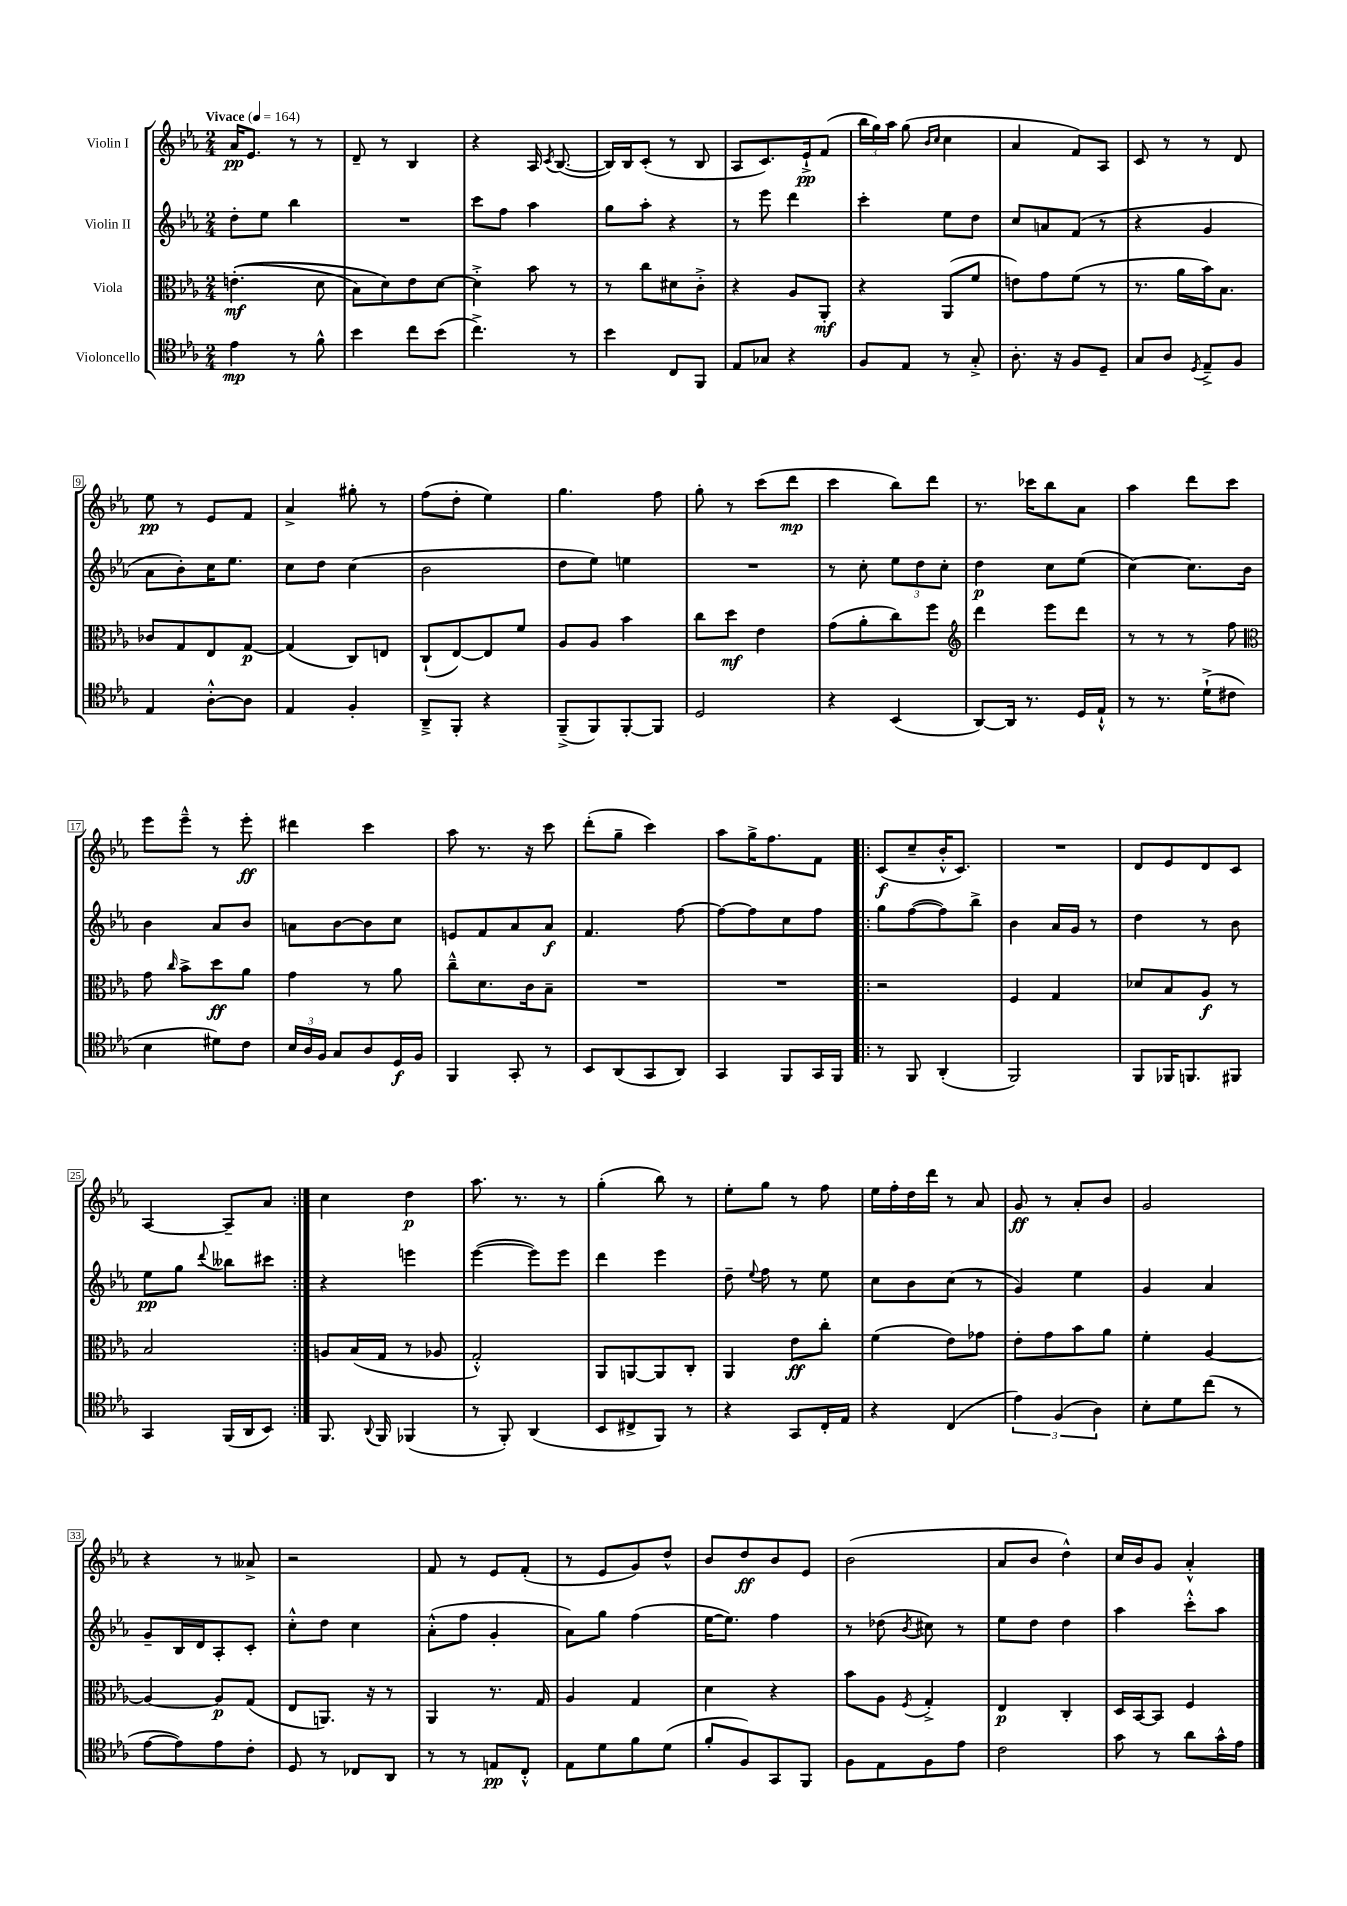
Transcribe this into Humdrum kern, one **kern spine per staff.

**kern	**dynam	**kern	**dynam	**kern	**dynam	**kern	**dynam
*part4	*part4	*part3	*part3	*part2	*part2	*part1	*part1
*staff4	*staff4	*staff3	*staff3	*staff2	*staff2	*staff1	*staff1
*I"Violoncello	*	*I"Viola	*	*I"Violin II	*	*I"Violin I	*
*clefC4	*	*clefC3	*	*clefG2	*	*clefG2	*
*k[b-e-a-]	*	*k[b-e-a-]	*	*k[b-e-a-]	*	*k[b-e-a-]	*
*M2/4	*	*M2/4	*	*M2/4	*	*M2/4	*
*MM164	*	*MM164	*	*MM164	*	*MM164	*
=1	=1	=1	=1	=1	=1	=1	=1
!	!	!	!	!	!	!LO:TX:a:B:t=Vivace	!
4e-\	mp	((4.en'\	mf	8dd'\L	.	16a-/KL	pp
.	.	.	.	.	.	8.e-/J	.
.	.	.	.	8ee-\J	.	.	.
8r	.	.	.	4bb-\	.	8r	.
8f^^\	.	8d\	.	.	.	8r	.
=2	=2	=2	=2	=2	=2	=2	=2
4b-\	.	8B-\L)	.	2r	.	8d~/	.
.	.	8d\)	.	.	.	8r	.
8cc\L	.	8e-\	.	.	.	4B-/	.
(8b-\J	.	[8d\J	.	.	.	.	.
=3	=3	=3	=3	=3	=3	=3	=3
4.cc^\)	.	4d'^\]	.	8ccc\L	.	4r	.
.	.	.	.	8ff\J	.	.	.
.	.	8b-\	.	4aa-\	.	16A-/	.
.	.	.	.	.	.	8qc/	.
.	.	.	.	.	.	([8.B-/	.
8r	.	8r	.	.	.	.	.
=4	=4	=4	=4	=4	=4	=4	=4
4b-\	.	8r	.	8gg\L	.	16B-/LL])	.
.	.	.	.	.	.	16B-/J	.
.	.	8cc\L	.	8aa-'\J	.	(8c'/J	.
8C/L	.	8d#X\	.	4r	.	8r	.
8FF/J	.	8c'^\J	.	.	.	8B-/	.
=5	=5	=5	=5	=5	=5	=5	=5
8E-/L	.	4r	.	8r	.	8A-/L	.
8G-X/J	.	.	.	8eee-\	.	8.c/)	.
4r	.	8A-/L	.	4ddd\	.	.	.
.	.	.	.	.	.	16e-`^/k	pp
.	.	8AA-'/J	mf	.	.	(8f/J	.
=6	=6	=6	=6	=6	=6	=6	=6
8F/L	.	4r	.	4ccc'\	.	24bb-\LL	.
.	.	.	.	.	.	24gg\)	.
.	.	.	.	.	.	24aa-\JJ	.
8E-/J	.	.	.	.	.	(8gg\	.
.	.	.	.	.	.	16qqb-/LL	.
.	.	.	.	.	.	16qqcc/JJ	.
8r	.	(8AA-/L	.	8ee-\L	.	4cc\	.
8G'^/	.	8f/J	.	8dd\J	.	.	.
=7	=7	=7	=7	=7	=7	=7	=7
8.A-'\	.	8en\L)	.	8cc/L	.	4a-/	.
.	.	8g\	.	8an/	.	.	.
16r	.	.	.	.	.	.	.
8F/L	.	(8f\J	.	(8f/J	.	8f/L)	.
8D~/J	.	8r	.	8r	.	8A-/J	.
=8	=8	=8	=8	=8	=8	=8	=8
8G/L	.	8.r	.	4r	.	8c/	.
8A-/J	.	.	.	.	.	8r	.
.	.	16a-\LL	.	.	.	.	.
8qD/	.	.	.	.	.	.	.
8E-~^/L	.	16b-\J)	.	4g/	.	8r	.
.	.	8.B-\J	.	.	.	.	.
8F/J	.	.	.	.	.	8d/	.
!!LO:LB:g=z
=9	=9	=9	=9	=9	=9	=9	=9
4E-/	.	8c-X/L	.	8a-\L	.	8ee-\	pp
.	.	8G/	.	8b-'\)	.	8r	.
[8A-'^^\L	.	8E-/	.	16cc\K	.	8e-/L	.
.	.	.	.	8.ee-\J	.	.	.
8A-\J]	.	[8G/J	p	.	.	8f/J	.
=10	=10	=10	=10	=10	=10	=10	=10
4E-/	.	(4G/]	.	8cc\L	.	4a-^/	.
.	.	.	.	8dd\J	.	.	.
4F'/	.	8C/L)	.	(4cc\	.	8gg#X'\	.
.	.	8En/J	.	.	.	8r	.
=11	=11	=11	=11	=11	=11	=11	=11
8AA-~^/L	.	(8C`/L	.	2b-\	.	(8ff\L	.
8FF'/J	.	[8E-/)	.	.	.	8dd'\J	.
4r	.	8E-/]	.	.	.	4ee-\)	.
.	.	8f/J	.	.	.	.	.
=12	=12	=12	=12	=12	=12	=12	=12
(8FF~^/L	.	8A-/L	.	8dd\L	.	4.gg\	.
8FF/)	.	8A-/J	.	8ee-\J)	.	.	.
[8FF'/	.	4b-\	.	4een\	.	.	.
8FF/J]	.	.	.	.	.	8ff\	.
=13	=13	=13	=13	=13	=13	=13	=13
2D/	.	8cc\L	.	2r	.	8gg'\	.
.	.	8dd\J	mf	.	.	8r	.
.	.	4e-\	.	.	.	(8ccc\L	.
.	.	.	.	.	.	8ddd\J	mp
=14	=14	=14	=14	=14	=14	=14	=14
4r	.	(8g\L	.	8r	.	4ccc\	.
.	.	8a-'\	.	8cc'\	.	.	.
(4BB-/	.	8cc\)	.	12ee-\L	.	8bb-\L)	.
.	.	.	.	12dd\	.	.	.
.	.	8ff\J	.	.	.	8ddd\J	.
.	.	.	.	12cc'\J	.	.	.
=15	=15	=15	=15	=15	=15	=15	=15
*	*	*clefG2	*	*	*	*	*
[8AA-/L)	.	4ddd\	.	4dd\	p	8.r	.
16AA-/Jk]	.	.	.	.	.	.	.
8.r	.	.	.	.	.	16ccc-X\KL	.
.	.	8eee-\L	.	8cc\L	.	8bb-\	.
16D/LL	.	8ddd\J	.	(8ee-\J	.	8a-\J	.
16E-`^^/JJ	.	.	.	.	.	.	.
=16	=16	=16	=16	=16	=16	=16	=16
8r	.	8r	.	[4cc\)	.	4aa-\	.
8.r	.	8r	.	.	.	.	.
.	.	8r	.	8.cc\L]	.	8ddd\L	.
(16d`^\KL	.	.	.	.	.	.	.
8c#X\J	.	8ff\	.	.	.	8ccc\J	.
.	.	.	.	16b-\Jk	.	.	.
!!LO:LB:g=z
=17	=17	=17	=17	=17	=17	=17	=17
*	*	*clefC3	*	*	*	*	*
4B-\	.	8g\	.	4b-\	.	8eee-\L	.
.	.	16qqcc/	.	.	.	.	.
.	.	8b-^\L	.	.	.	8eee-~^^\J	.
8d#X\L)	.	8dd\	ff	8a-/L	.	8r	.
8c\J	.	8a-\J	.	8b-/J	.	8eee-'\	ff
=18	=18	=18	=18	=18	=18	=18	=18
24B-/LL	.	4g\	.	8an\L	.	4ddd#X\	.
24A-/	.	.	.	.	.	.	.
24F/JJ	.	.	.	.	.	.	.
8G/L	.	.	.	[8b-\	.	.	.
8A-/	.	8r	.	8b-\]	.	4ccc\	.
16D/L	f	8a-\	.	8cc\J	.	.	.
16F/JJ	.	.	.	.	.	.	.
=19	=19	=19	=19	=19	=19	=19	=19
4FF/	.	8cc~^^\L	.	8en/L	.	8aa-\	.
.	.	8.d\	.	8f/	.	8.r	.
8GG'/	.	.	.	8a-/	.	.	.
.	.	16c\k	.	.	.	16r	.
8r	.	8B-~\J	.	8a-/J	f	8ccc\	.
=20	=20	=20	=20	=20	=20	=20	=20
8BB-/L	.	2r	.	4.f/	.	(8ddd'\L	.
(8AA-/	.	.	.	.	.	8gg~\J	.
8GG/	.	.	.	.	.	4ccc\)	.
8AA-/J)	.	.	.	[8ff\	.	.	.
=21	=21	=21	=21	=21	=21	=21	=21
4GG/	.	2r	.	8ff\L_	.	8aa-\L	.
.	.	.	.	8ff\]	.	16gg^\K	.
.	.	.	.	.	.	8.ff\	.
8FF/L	.	.	.	8cc\	.	.	.
16GG/L	.	.	.	8ff\J	.	8f\J	.
16FF/JJ	.	.	.	.	.	.	.
=22!|:	=22!|:	=22!|:	=22!|:	=22!|:	=22!|:	=22!|:	=22!|:
8r	.	2r	.	8gg\L	.	(8c/L	f
8FF/	.	.	.	([8ff\	.	8cc~/	.
(4AA-'/	.	.	.	8ff\])	.	16b-'^^/K	.
.	.	.	.	.	.	8.c/J)	.
.	.	.	.	8bb-^\J	.	.	.
=23	=23	=23	=23	=23	=23	=23	=23
2FF/)	.	4F/	.	4b-\	.	2r	.
.	.	4G/	.	16a-/LL	.	.	.
.	.	.	.	16g/JJ	.	.	.
.	.	.	.	8r	.	.	.
=24	=24	=24	=24	=24	=24	=24	=24
8FF/L	.	8d-X/L	.	4dd\	.	8d/L	.
16FF-X/K	.	8B-/	.	.	.	8e-/	.
8.FFn/	.	.	.	.	.	.	.
.	.	8A-/J	f	8r	.	8d/	.
8FF#X/J	.	8r	.	8b-\	.	8c/J	.
!!LO:LB:g=z
=25	=25	=25	=25	=25	=25	=25	=25
4GG/	.	2B-/	.	8ee-\L	pp	[4A-/	.
.	.	.	.	8gg\J	.	.	.
.	.	.	.	8qqddd/	.	.	.
(16FF/LL	.	.	.	8bb--X\L	.	8A-~/L]	.
16AA-/J	.	.	.	.	.	.	.
8BB-/J)	.	.	.	8ccc#X\J	.	8a-/J	.
=26:|!	=26:|!	=26:|!	=26:|!	=26:|!	=26:|!	=26:|!	=26:|!
8.FF/	.	8An/L	.	4r	.	4cc\	.
.	.	(16B-/L	.	.	.	.	.
8qqAA-/	.	.	.	.	.	.	.
16FF/	.	16G/JJ	.	.	.	.	.
(4FF-X/	.	8r	.	4eeen\	.	4dd\	p
.	.	8A-X/	.	.	.	.	.
=27	=27	=27	=27	=27	=27	=27	=27
8r	.	2G'^^/)	.	([4eee-\	.	8.aa-\	.
8FF'/)	.	.	.	.	.	.	.
.	.	.	.	.	.	8.r	.
(4AA-/	.	.	.	8eee-\L])	.	.	.
.	.	.	.	8eee-\J	.	8r	.
=28	=28	=28	=28	=28	=28	=28	=28
8BB-/L	.	8AA-/L	.	4ddd\	.	(4gg'\	.
8C#X^/	.	[8AAn/	.	.	.	.	.
8FF/J)	.	8AA/]	.	4eee-\	.	8bb-\)	.
8r	.	8C'/J	.	.	.	8r	.
=29	=29	=29	=29	=29	=29	=29	=29
4r	.	4AA-/	.	8dd~\	.	8ee-'\L	.
.	.	.	.	8qqee-/	.	.	.
.	.	.	.	8ff\	.	8gg\J	.
8GG/L	.	8e-\L	ff	8r	.	8r	.
16C'/L	.	8cc'\J	.	8ee-\	.	8ff\	.
16E-/JJ	.	.	.	.	.	.	.
=30	=30	=30	=30	=30	=30	=30	=30
4r	.	(4f\	.	8cc\L	.	16ee-\LL	.
.	.	.	.	.	.	16ff'\	.
.	.	.	.	8b-\	.	16dd\	.
.	.	.	.	.	.	16ddd\JJ	.
(4C/	.	8e-\L)	.	(8cc\J	.	8r	.
.	.	8g-X\J	.	8r	.	8a-/	.
=31	=31	=31	=31	=31	=31	=31	=31
6e-\)	.	8e-'\L	.	4g/)	.	8g/	ff
.	.	8g\	.	.	.	8r	.
(6F/	.	.	.	.	.	.	.
.	.	8b-\	.	4ee-\	.	8a-'/L	.
6A-\)	.	.	.	.	.	.	.
.	.	8a-\J	.	.	.	8b-/J	.
=32	=32	=32	=32	=32	=32	=32	=32
8B-'\L	.	4f'\	.	4g/	.	2g/	.
8d\	.	.	.	.	.	.	.
(8cc\J	.	[4A-/	.	4a-/	.	.	.
8r	.	.	.	.	.	.	.
!!LO:LB:g=z
=33	=33	=33	=33	=33	=33	=33	=33
[8e-\L	.	4A-/_	.	8g~/L	.	4r	.
8e-\])	.	.	.	16B-/L	.	.	.
.	.	.	.	16d/J	.	.	.
8e-\	.	8A-/L]	p	8A-'/	.	8r	.
8c'\J	.	(8G/J	.	8c'/J	.	8a--X^/	.
=34	=34	=34	=34	=34	=34	=34	=34
8D/	.	8E-/L	.	8cc'^^\L	.	2r	.
8r	.	8.AAn/J)	.	8dd\J	.	.	.
8C-X/L	.	.	.	4cc\	.	.	.
.	.	16r	.	.	.	.	.
8AA-/J	.	8r	.	.	.	.	.
=35	=35	=35	=35	=35	=35	=35	=35
8r	.	4AA-/	.	(8a-'^^\L	.	8f/	.
8r	.	.	.	8ff\J	.	8r	.
8En/L	pp	8.r	.	4g'/	.	8e-/L	.
8C'^^/J	.	.	.	.	.	(8f'/J	.
.	.	16G/	.	.	.	.	.
=36	=36	=36	=36	=36	=36	=36	=36
8E-\L	.	4A-/	.	8a-\L)	.	8r	.
8d\	.	.	.	8gg\J	.	8e-/L	.
8f\	.	4G/	.	(4ff\	.	8g/)	.
(8d\J	.	.	.	.	.	8dd^^/J	.
=37	=37	=37	=37	=37	=37	=37	=37
8f'/L	.	4d\	.	[16ee-\KL	.	8b-/L	.
.	.	.	.	8.ee-\J])	.	.	.
8F/)	.	.	.	.	.	8dd/	ff
8GG/	.	4r	.	4ff\	.	8b-/	.
8FF/J	.	.	.	.	.	8e-/J	.
=38	=38	=38	=38	=38	=38	=38	=38
8F\L	.	8b-\L	.	8r	.	(2b-\	.
8E-\	.	8A-\J	.	(8dd-X\	.	.	.
.	.	8qF/	.	8qb-/	.	.	.
8F\	.	4G'^/	.	8cc#X\)	.	.	.
8e-\J	.	.	.	8r	.	.	.
=39	=39	=39	=39	=39	=39	=39	=39
2c\	.	4E-/	p	8ee-\L	.	8a-/L	.
.	.	.	.	8dd\J	.	8b-/J	.
.	.	4C'/	.	4dd\	.	4dd^^\)	.
=40	=40	=40	=40	=40	=40	=40	=40
8g\	.	16D/LL	.	4aa-\	.	16cc/LL	.
.	.	[16BB-/J	.	.	.	16b-/J	.
8r	.	8BB-/J]	.	.	.	8g/J	.
8a-\L	.	4F/	.	8ccc'^^\L	.	4a-'^^/	.
16g^^\L	.	.	.	8aa-\J	.	.	.
16e-\JJ	.	.	.	.	.	.	.
==	==	==	==	==	==	==	==
*-	*-	*-	*-	*-	*-	*-	*-
